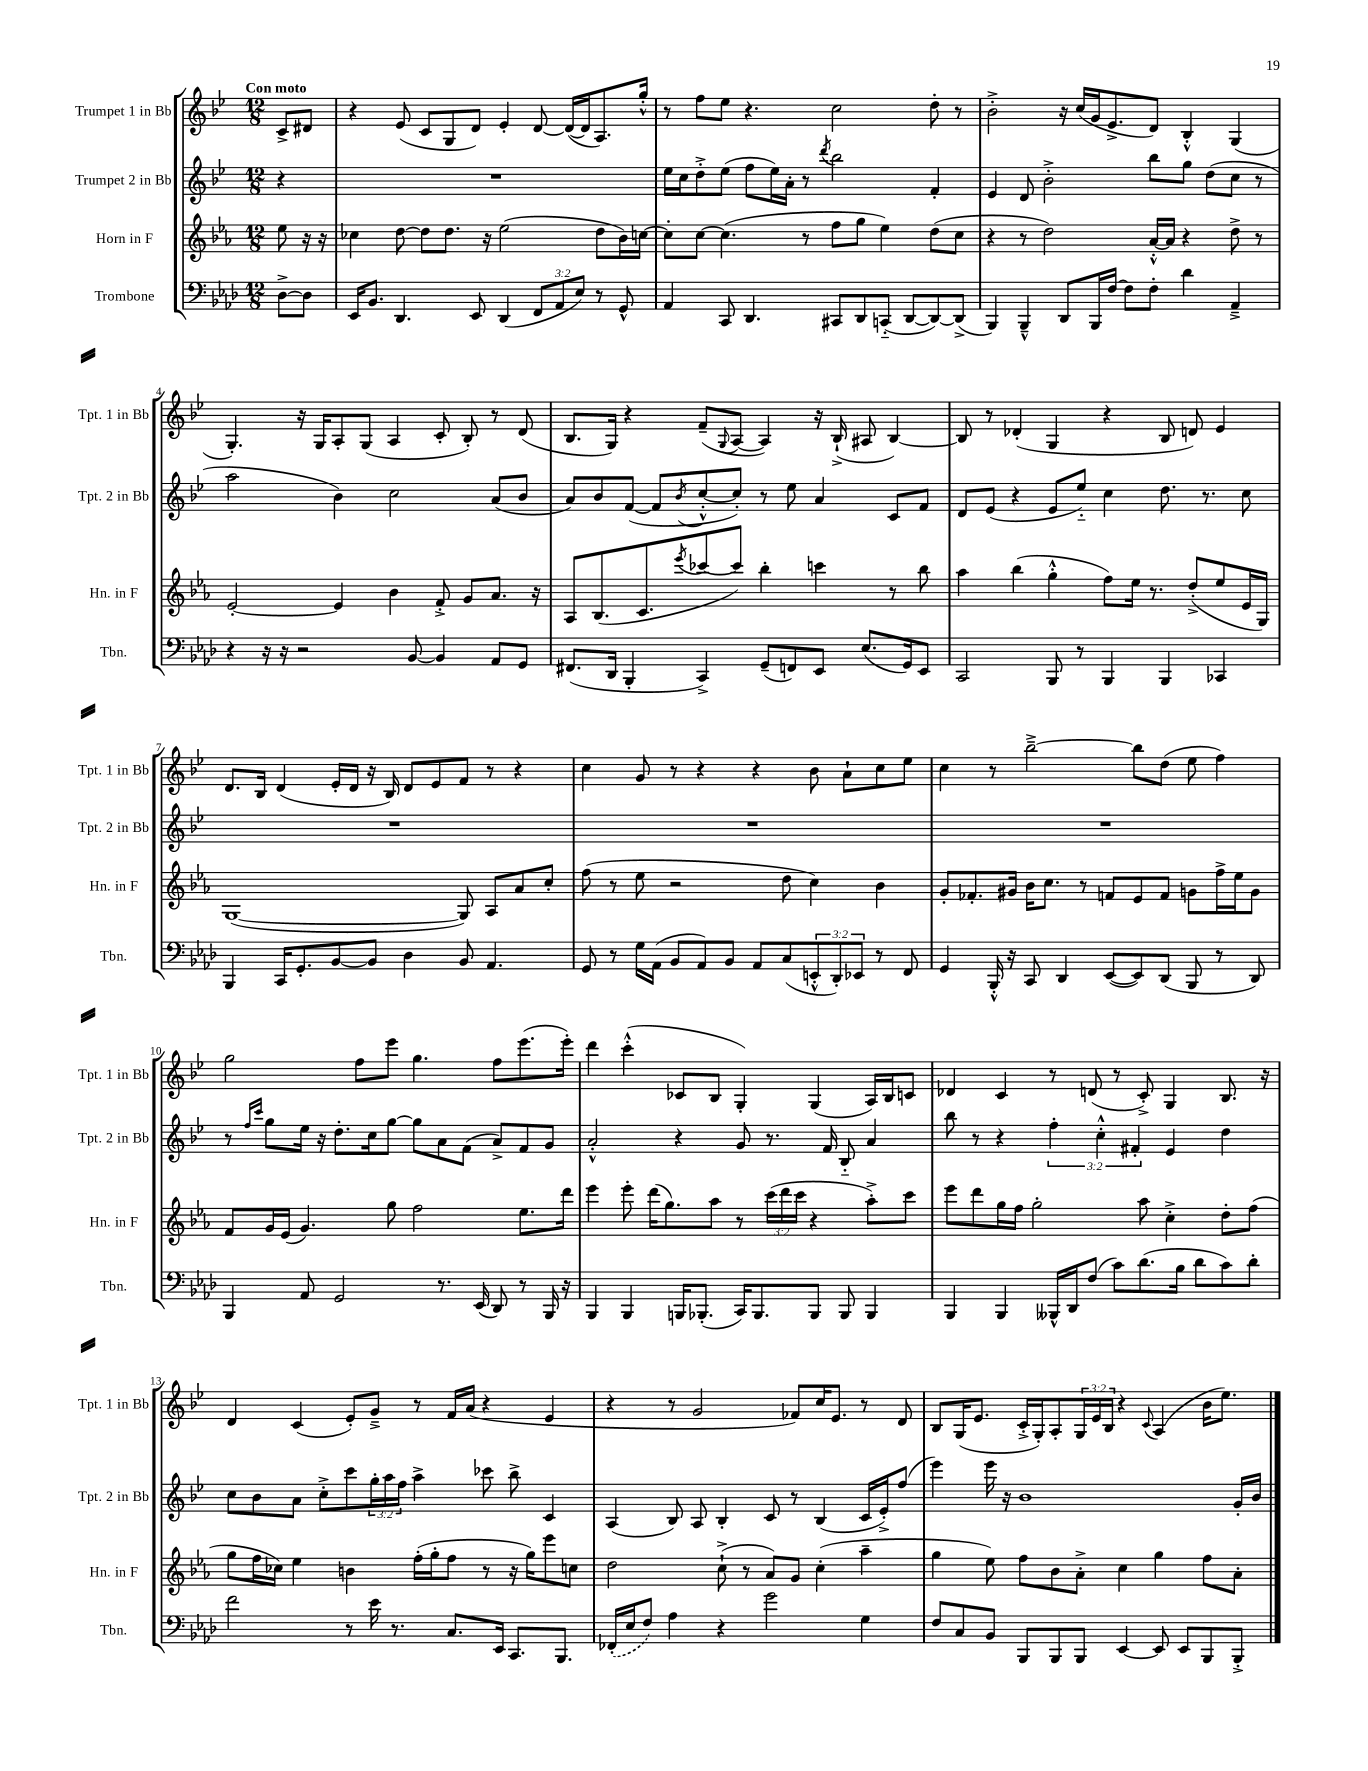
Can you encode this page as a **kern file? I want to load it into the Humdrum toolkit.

**kern	**kern	**kern	**kern
*part4	*part3	*part2	*part1
*staff4	*staff3	*staff2	*staff1
*I"Trombone	*I"Horn in F	*I"Trumpet 2 in Bb	*I"Trumpet 1 in Bb
*I'Tbn.	*I'Hn. in F	*I'Tpt. 2 in Bb	*I'Tpt. 1 in Bb
*clefF4	*clefG2	*clefG2	*clefG2
*k[b-e-a-d-]	*k[b-e-a-]	*k[b-e-]	*k[b-e-]
*M12/8	*M12/8	*M12/8	*M12/8
=	=	=	=
!	!	!	!LO:TX:a:B:t=Con moto
[8D-^\L	8ee-\	4r	8c^/L
8D-\J]	16r	.	8d#X/J
.	16r	.	.
=1	=1	=1	=1
16EE-/KL	4cc-X\	1.r	4r
8.BB-/J	.	.	.
4.DD-/	[8dd\	.	(8e-/
.	8dd\L]	.	8c/L
.	8.dd\J	.	8G/
8EE-/	.	.	8d/J)
.	16r	.	.
(4DD-/	(2ee-\	.	4e-'/
12FF/L	.	.	[8d/
12AA-/	.	.	.
.	.	.	(16d/LL_
12E-/J)	.	.	.
.	.	.	16d/J]
8r	8dd\L	.	8.A/)
8GG^^/	16b-\L)	.	.
.	[16ccn\JJ	.	16gg'^^/Jk
=2	=2	=2	=2
4AA-/	8cc'\L]	16ee-\LL	8r
.	.	16cc\J	.
.	[8cc\J	8dd'^\	8ff\L
8CC/	(4.cc\]	(8ee-\J	8ee-\J
4.DD-/	.	8ff\L	4.r
.	.	16ee-\L)	.
.	.	16a'\JJ	.
.	8r	8r	.
.	.	8qddd/	.
8CC#X/L	8ff\L	2bb-\	2cc\
8DD-/	8gg\J	.	.
(8CCn/J	4ee-\)	.	.
[8DD-/L	.	.	.
8DD-/_)	(8dd\L	4f'/	8dd'\
(8DD-^/J]	8cc\J	.	8r
=3	=3	=3	=3
4BBB-/)	4r	4e-/	2b-'^\
4BBB-~^^/	8r	8d/	.
.	2dd\)	2b-'^\	.
8DD-/L	.	.	16r
.	.	.	(16cc/LL
16BBB-/L	.	.	16g/J
[16F/JJ	.	.	8.e-^/
8F\L]	.	.	.
8F'\J	[16a-'^^/LL	8bb-\L	8d/J)
.	16a-/JJ]	.	.
4d-\	4r	8gg\J	4B-'^^/
.	.	(8dd\L	.
4AA-~^/	8dd^\	8cc\J	(4G/
.	8r	8r	.
!!LO:LB:g=z
=4	=4	=4	=4
4r	[2e-'/	2aa\	4.G'/)
16r	.	.	.
16r	.	.	.
2r	.	.	16r
.	.	.	16G/KL
.	4e-/]	4b-\)	8A'/
.	.	.	(8G/J
.	4b-\	2cc\	4A/
[8BB-/	.	.	.
4BB-/]	8f'^/	.	8c'/
.	8g/L	.	8B-'/)
8AA-/L	8.a-/J	(8a/L	8r
8GG/J	.	8b-/J	(8d/
.	16r	.	.
=5	=5	=5	=5
(8.FF#X/L	8A-/L	8a/L)	8.B-/L
.	(8.B-/	8b-/	.
16DD-/Jk	.	.	16G/Jk)
4BBB-'/	.	([8f/J	4r
.	8.c/	.	.
.	.	8f/L]	.
.	8qeee-/	8qb-/	.
4CC^/)	[8ccc-X/	[8cc'^^/	(8f~/L
.	.	.	8qqG/
.	8ccc-/J])	8cc'/J])	[8A/J
(8GG~/L	4bb-'\	8r	4A/])
8FFn/)	.	8ee-\	.
8EE-/J	4cccn\	4a/	16r
.	.	.	(16B-`^/
(8.E-/L	.	.	8A#X/
.	8r	8c/L	[4B-/)
16GG/k)	.	.	.
8EE-/J	8bb-\	8f/J	.
=6	=6	=6	=6
2CC/	4aa-\	8d/L	8B-/]
.	.	(8e-/J	8r
.	(4bb-\	4r	(4d-X'/
8BBB-/	4gg'^^\	8e-/L	4G/
8r	.	8ee-/J)	.
4BBB-/	8ff\L)	4cc\	4r
.	16ee-\Jk	.	.
.	8.r	.	.
4BBB-/	.	8.dd\	8B-/
.	(8dd'^/L	.	8dn/)
.	.	8.r	.
4CC-X/	8ee-/	.	4e-/
.	16e-/L	8cc\	.
.	16G/JJ)	.	.
!!LO:LB:g=z
=7	=7	=7	=7
4BBB-/	([1G	1.r	8.d/L
.	.	.	16B-/Jk
16CC/KL	.	.	(4d/
8.GG'/	.	.	.
[8BB-/	.	.	16e-'/LL
.	.	.	16d/JJ
8BB-/J]	.	.	16r
.	.	.	16B-/)
4D-\	.	.	8d/L
.	.	.	8e-/
8BB-/	8G/])	.	8f/J
4.AA-/	8A-/L	.	8r
.	8a-/	.	4r
.	8cc'/J	.	.
=8	=8	=8	=8
8GG/	(8ff\	1.r	4cc\
8r	8r	.	.
16G\LL	8ee-\	.	8g/
(16AA-\JJ	.	.	.
8BB-/L	2r	.	8r
8AA-/)	.	.	4r
8BB-/J	.	.	.
8AA-/L	.	.	4r
(8C/	8dd\	.	.
12EEn'^^/	4cc\)	.	8b-\
12DD-'/)	.	.	.
.	.	.	8a`\L
12EE-X/J	.	.	.
8r	4b-\	.	8cc\
8FF/	.	.	8ee-\J
=9	=9	=9	=9
4GG/	8g'/L	1.r	4cc\
.	8.f-X'/	.	.
16BBB-'^^/	.	.	8r
16r	16g#X/Jk	.	.
8CC/	16b-\KL	.	[2bb-~^\
.	8.cc\J	.	.
4DD-/	.	.	.
.	8r	.	.
([8EE-/L	8fn/L	.	.
8EE-/])	8e-/	.	8bb-\L]
(8DD-/J	8f/J	.	(8dd\J
8BBB-/	8gn\L	.	8ee-\
8r	16ff^\L	.	4ff\)
.	16ee-\J	.	.
8DD-/)	8g\J	.	.
!!LO:LB:g=z
=10	=10	=10	=10
4BBB-/	8f/L	8r	2gg\
.	.	16qqff/LL	.
.	.	16qqccc/JJ	.
.	16g/L	8gg\L	.
.	(16e-/JJ	.	.
8AA-/	4.g/)	16ee-\Jk	.
.	.	16r	.
2GG/	.	8.dd'\L	.
.	.	.	8ff\L
.	.	16cc\k	.
.	8gg\	[8gg\J	8eee-\J
.	2ff\	8gg\L]	4.gg\
8.r	.	8a\	.
.	.	(8f\J	.
(16EE-/	.	.	.
8DD-/)	.	8a^/L)	8ff\L
8r	8.ee-\L	8f/	(8.eee-\
16BBB-/	.	8g/J	.
16r	16ddd\Jk	.	16eee-'\Jk)
=11	=11	=11	=11
4BBB-/	4eee-\	2a'^^/	4ddd\
4BBB-/	8eee-'\	.	(4ccc'^^\
.	(16ddd\KL	.	.
.	8.gg\)	.	.
16BBBn/KL	.	4r	8c-X/L
(8.BBB-X'/J	.	.	.
.	8aa-\J	.	8B-/J
16CC/KL)	8r	8g/	4G'/)
8.BBB-/	.	.	.
.	(24ccc\LL	8.r	.
.	24ddd\	.	.
.	24ccc\JJ	.	.
8BBB-/J	4r	.	(4G/
.	.	16f/	.
8BBB-/	.	8B-/	.
4BBB-/	8aa-'^\L)	4a/	16A/LL)
.	.	.	16B-/J
.	8ccc\J	.	8cn/J
=12	=12	=12	=12
4BBB-/	8eee-\L	8bb-\	4d-X/
.	8ddd\	8r	.
4BBB-/	16gg\L	4r	4c/
.	16ff\JJ	.	.
.	2gg'\	.	.
16BBB--X^^/LL	.	6ff'\	8r
16DD-/J	.	.	.
(8F/J	.	.	(8dn/
.	.	6cc'^^\	.
8c\L)	.	.	8r
.	.	6f#X'/	.
(8.d-\	8aa-\	.	8c'^/)
.	4cc'^\	4e-/	4G/
16B-\Jk	.	.	.
8d-\L	.	.	.
8c\)	8dd'\L	4dd\	8.B-/
8d-'\J	(8ff\J	.	.
.	.	.	16r
!!LO:LB:g=z
=13	=13	=13	=13
2f\	8gg\L	8cc\L	4d/
.	16ff\L	8b-\	.
.	16cc-X\JJ)	.	.
.	4ee-\	8a\J	(4c/
.	.	8cc'^\L	.
8r	4bn\	8ccc\	8e-'/L)
16e-\	.	24gg'\L	8g~^/J
.	.	24aa\	.
8.r	.	.	.
.	.	24ff\JJ	.
.	(16ff'\LL	4aa^\	8r
.	16gg'\J	.	.
8.C/L	8ff\J	.	16f/LL
.	.	.	(16a/JJ
.	8r	8ccc-X\	4r
16EE-/Jk	.	.	.
8.CC/L	16r	8bb-^\	.
.	16gg\KL)	.	.
.	8eee-\	4c/	4e-/
8.BBB-/J	.	.	.
.	8ccn\J	.	.
=14	=14	=14	=14
(16FF-X'/LL	2dd\	(4A/	4r
16E-/J	.	.	.
8F/J)	.	.	.
4A-\	.	8B-/)	8r
.	.	8A/	2g/
4r	(8cc`^\	4B-'/	.
.	8r	.	.
2g\	8a-/L)	8c/	.
.	8g/J	8r	8f-X/L)
.	(4cc'\	(4B-/	16cc/K
.	.	.	8.e-/J
4G\	4aa-~\	16c/LL	8r
.	.	16e-'^/J)	.
.	.	(8ff/J	8d/
=15	=15	=15	=15
8F/L	4gg\	4eee-\)	8B-/L
8C/	.	.	(16G/K
.	.	.	8.e-/J
8BB-/J	8ee-\)	16eee-\	.
.	.	16r	.
8BBB-/L	8ff\L	1b-	16c'^/LL
.	.	.	16G'/J)
8BBB-/	8b-\	.	8A'/
8BBB-/J	8a-'^\J	.	24G/L
.	.	.	24e-/
.	.	.	24B-/JJ
[4EE-/	4cc\	.	4r
.	.	.	8qqc/
8EE-/]	4gg\	.	(4A/
8EE-/L	.	.	.
8BBB-/	8ff\L	.	16b-\KL
.	.	.	8.ee-\J)
8BBB-'^/J	8a-'\J	16g'/LL	.
.	.	16b-/JJ	.
==	==	==	==
*-	*-	*-	*-
